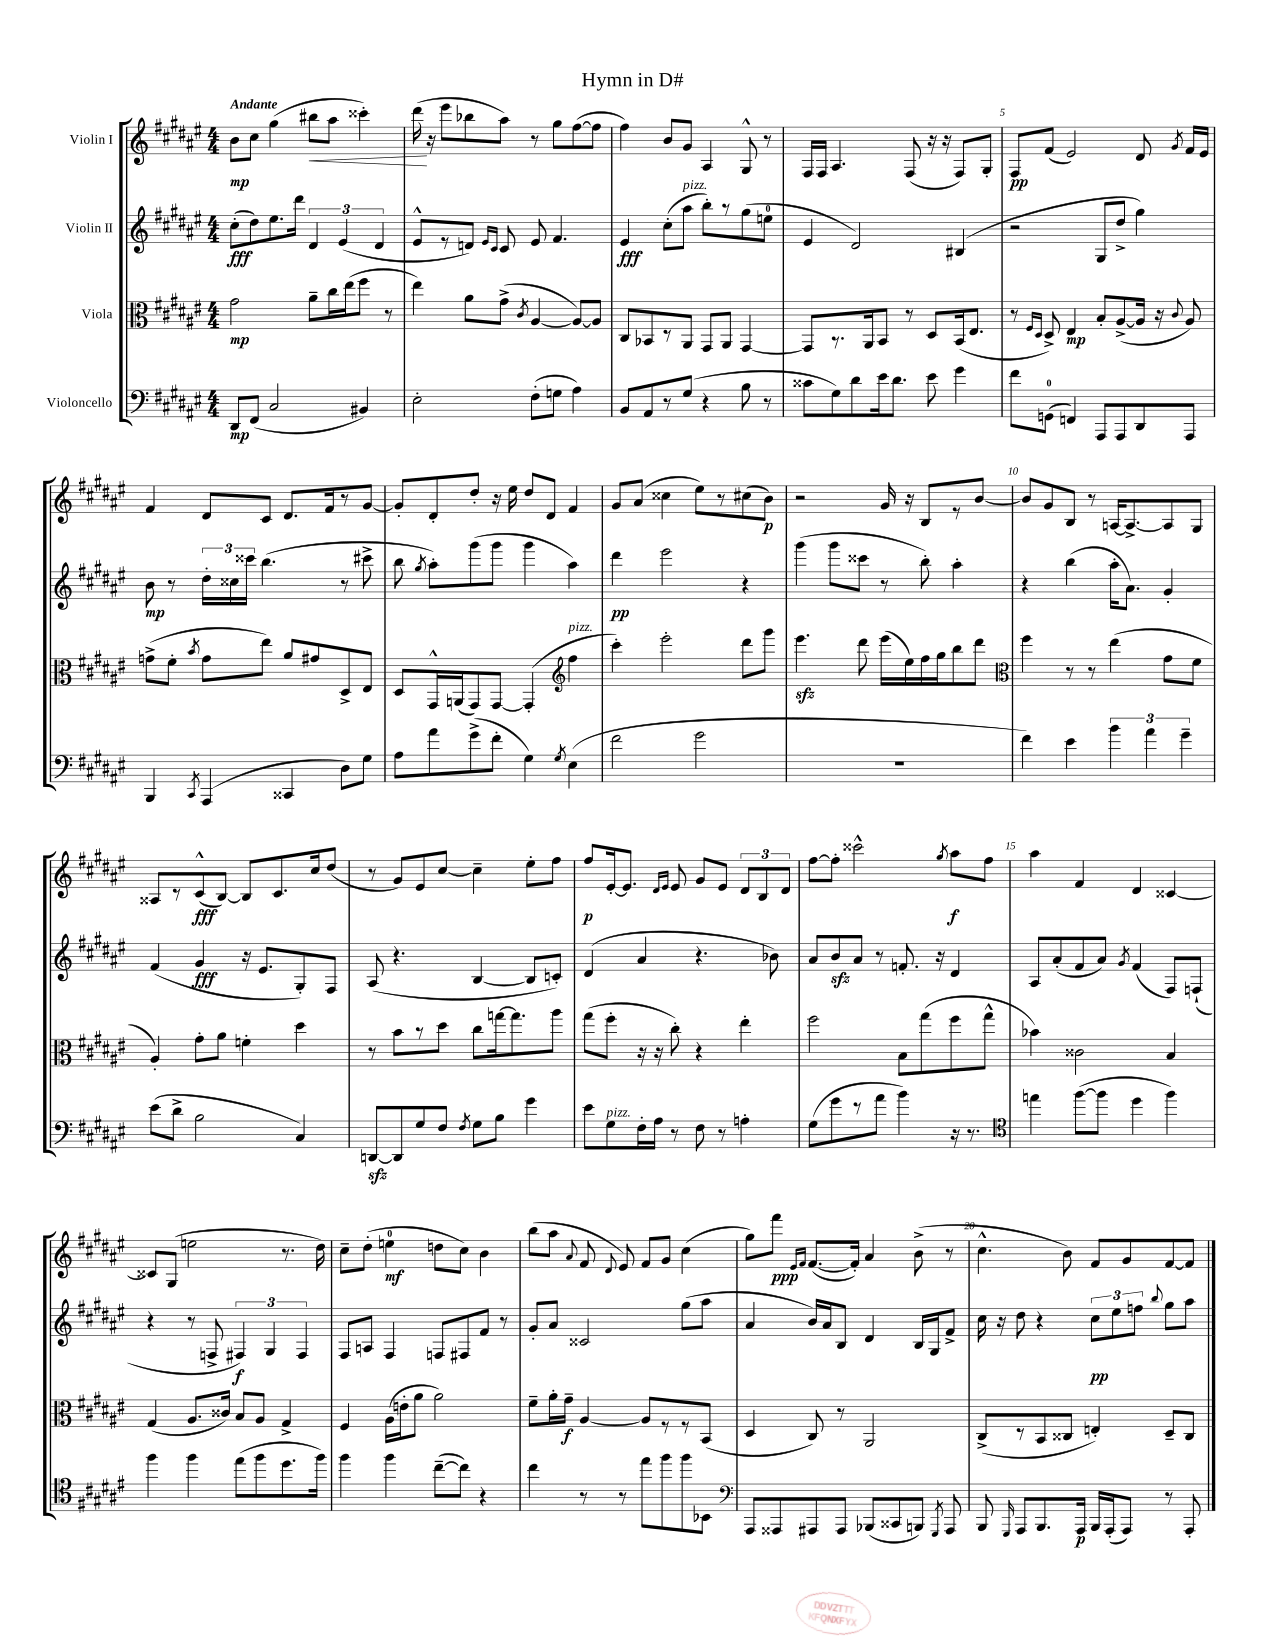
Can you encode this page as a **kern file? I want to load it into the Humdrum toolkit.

**kern	**dynam	**kern	**dynam	**kern	**dynam	**kern	**dynam
*part4	*part4	*part3	*part3	*part2	*part2	*part1	*part1
*staff4	*staff4	*staff3	*staff3	*staff2	*staff2	*staff1	*staff1
*I"Violoncello	*	*I"Viola	*	*I"Violin II	*	*I"Violin I	*
*clefF4	*	*clefC3	*	*clefG2	*	*clefG2	*
*k[f#c#g#d#a#e#]	*	*k[f#c#g#d#a#e#]	*	*k[f#c#g#d#a#e#]	*	*k[f#c#g#d#a#e#]	*
*M4/4	*	*M4/4	*	*M4/4	*	*M4/4	*
=1	=1	=1	=1	=1	=1	=1	=1
!	!	!	!	!	!	!LO:TX:a:B:t=Andante	!
8DD#/L	mp	2g#\	mp	(8cc#'\L	fff	8b\L	mp
(8FF#/J	.	.	.	8dd#\)	.	8cc#\J	.
2C#/	.	.	.	8.ee#\	.	(4gg#\	.
.	.	.	.	16ddd#\Jk	.	.	.
!	!	!	!	!	!	!	!LO:HP:b
.	.	8a#~\L	.	6d#/	.	8bb#X\L	<
.	.	16cc#\L	.	.	.	8aa#\J	.
.	.	.	.	(6e#/	.	.	.
.	.	(16ee#\J	.	.	.	.	.
4BB#X/)	.	8ff#\J	.	.	.	4ccc##X'\)	.
.	.	.	.	6d#/	.	.	.
.	.	8r	.	.	.	.	.
=2	=2	=2	=2	=2	=2	=2	=2
2E#'\	.	4ee#\)	.	8e#^^/L	.	(16ddd#\	.
.	.	.	.	.	.	16r	[
.	.	.	.	8r	.	8eee#\L	.
.	.	8a#\L	.	8dn/J)	.	8bb-X\	.
.	.	.	.	16qqe#/LL	.	.	.
.	.	.	.	16qqc#/JJ	.	.	.
.	.	(8g#^\J	.	8c#/	.	8aa#\J)	.
.	.	8qc#/	.	.	.	.	.
(8F#'\L	.	[4A#/	.	8e#/	.	8r	.
8Gn\J	.	.	.	4.f#/	.	8gg#\L	.
4A#\)	.	8A#/L_)	.	.	.	([8ff#\	.
.	.	8A#/J]	.	.	.	8ff#\J]	.
=3	=3	=3	=3	=3	=3	=3	=3
8BB/L	.	8C#/L	.	4e#/	fff	4ff#\)	.
8AA#/	.	8BB-X/	.	.	.	.	.
8r	.	8r	.	(8cc#'\L	.	8b/L	.
!	!	!	!	!LO:TX:a:i:t=pizz.	!	!	!
(8G#/J	.	8AA#/J	.	8aa#\J	.	8g#/J	.
4r	.	8GG#/L	.	8bb'\L)	.	4A#/	.
.	.	8AA#/J	.	8r	.	.	.
8B\	.	[4GG#/	.	(8gg#\	.	8G#^^/	.
8r	.	.	.	8een\J	.	8r	.
=4	=4	=4	=4	=4	=4	=4	=4
8c##X\L	.	8GG#/L]	.	4e#/	.	16F#/LL	.
.	.	.	.	.	.	16F#/JJ	.
8G#\)	.	8.r	.	.	.	4.A#/	.
8d#\	.	.	.	2d#/)	.	.	.
.	.	16AA#/k	.	.	.	.	.
16e#\k	.	8BB/J	.	.	.	.	.
8.d#\J	.	.	.	.	.	.	.
.	.	8r	.	.	.	(8F#/	.
8e#\	.	8D#/L	.	.	.	16r	.
.	.	.	.	.	.	16r	.
4g#\	.	(16BB/k	.	(4B#X/	.	8F#/L)	.
.	.	8.E#/J	.	.	.	.	.
.	.	.	.	.	.	8G#'/J	.
=5	=5	=5	=5	=5	=5	=5	=5
8f#\L	.	8r	.	2r	.	8F#/L	pp
.	.	16qqF#/LL	.	.	.	.	.
.	.	16qqD#/JJ	.	.	.	.	.
(8GGn\J	.	8D#^/)	.	.	.	(8f#/J	.
4FFn/)	.	4E#/	mp	.	.	2e#/)	.
8AAA#/L	.	8B'/L	.	8G#/L	.	.	.
8AAA#/	.	([8A#^/	.	8dd#^/J	.	.	.
8DD#/	.	16A#/Jk]	.	4gg#\)	.	8d#/	.
.	.	16r	.	.	.	.	.
.	.	8qqc#/	.	.	.	8qg#/	.
8AAA#/J	.	8A#/)	.	.	.	16f#/LL	.
.	.	.	.	.	.	16e#/JJ	.
!!LO:LB:g=z
=6	=6	=6	=6	=6	=6	=6	=6
4BBB/	.	(8gn^\L	.	8b\	mp	4f#/	.
.	.	8f#'\J	.	8r	.	.	.
8qCC#/	.	8qb/	.	.	.	.	.
(4AAA#/	.	8g\L	.	24dd#'\LL	.	8d#/L	.
.	.	.	.	24cc##X\	.	.	.
.	.	.	.	24ccc##X\JJ	.	.	.
.	.	8ee#\J)	.	(4.bb\	.	8c#/J	.
4CC##X/	.	8a#/L	.	.	.	8.d#/L	.
.	.	8g#X/	.	.	.	.	.
.	.	.	.	.	.	16f#/k	.
8D#\L)	.	8D#^/	.	8r	.	8r	.
8G#\J	.	8E#/J	.	8ccc#X^\	.	[8g#/J	.
=7	=7	=7	=7	=7	=7	=7	=7
8A#\L	.	8D#/L	.	8bb\	.	8g#'/L]	.
.	.	.	.	8qgg#/	.	.	.
8a#\	.	16GG#^^/L	.	8aa#'\L)	.	8d#'/	.
.	.	(16AAn/J	.	.	.	.	.
(8g#^\	.	8GG#/)	.	(8ggg#\	.	8dd#'/J	.
8f#'\J	.	[8GG#/J	.	8ggg#\J	.	16r	.
.	.	.	.	.	.	16ee#\	.
4G#\)	.	(4GG#'/]	.	4ggg#\	.	8dd#/L	.
.	.	.	.	.	.	8d#/J	.
8qG#/	.	.	.	.	.	.	.
*	*	*clefG2	*	*	*	*	*
!	!	!LO:TX:a:i:t=pizz.	!	!	!	!	!
(4E#\	.	4ff#\	.	4aa#\)	.	4f#/	.
=8	=8	=8	=8	=8	=8	=8	=8
2f#\	.	4ccc#'\)	.	4ddd#\	pp	8g#/L	.
.	.	.	.	.	.	(8a#/J	.
.	.	2eee#'\	.	2eee#\	.	4cc##X\	.
2g#\	.	.	.	.	.	8ee#\L)	.
.	.	.	.	.	.	8r	.
.	.	8ddd#\L	.	4r	.	(8cc#X\	.
.	.	8ggg#\J	.	.	.	8b\J)	p
=9	=9	=9	=9	=9	=9	=9	=9
1r	.	4.eee#zz\	.	(4ggg#\	.	2r	.
.	.	.	.	8ggg#\L	.	.	.
.	.	8ddd#\	.	8ccc##X\J	.	.	.
.	.	(16eee#\LL	.	8r	.	16g#/	.
.	.	16ee#\)	.	.	.	16r	.
.	.	16ff#\	.	8bb'\)	.	8B/L	.
.	.	16gg#\J	.	.	.	.	.
.	.	8bb\	.	4aa#'\	.	8r	.
.	.	8ddd#\J	.	.	.	[8b/J	.
=10	=10	=10	=10	=10	=10	=10	=10
*	*	*clefC3	*	*	*	*	*
4f#\)	.	4ff#\	.	4r	.	8b/L]	.
.	.	.	.	.	.	8g#/	.
4e#\	.	8r	.	(4bb\	.	8B/J	.
.	.	8r	.	.	.	8r	.
6b\	.	(4ee#\	.	16aa#'\KL	.	[16An/KL	.
.	.	.	.	8.a#\J)	.	8.A^/_	.
6a#\	.	.	.	.	.	.	.
.	.	8g#\L	.	4g#'/	.	8A/]	.
6g#~\	.	.	.	.	.	.	.
.	.	8f#\J	.	.	.	8G#/J	.
!!LO:LB:g=z
=11	=11	=11	=11	=11	=11	=11	=11
(8e#\L	.	4A#'/)	.	(4f#/	.	8A##X/L	.
8d#^\J	.	.	.	.	.	8r	.
2B\	.	8g#'\L	.	4g#/	fff	(8c#^^/	fff
.	.	8a#\J	.	.	.	[8B/J)	.
.	.	4fn'\	.	16r	.	8B/L]	.
.	.	.	.	8.e#/L	.	.	.
.	.	.	.	.	.	8.c#/	.
4C#/)	.	4dd#\	.	8G#'/)	.	.	.
.	.	.	.	.	.	16cc#/k	.
.	.	.	.	8F#/J	.	(8dd#/J	.
=12	=12	=12	=12	=12	=12	=12	=12
[8DDnzz/L	.	8r	.	(8A#/	.	8r	.
8DD/]	.	8b\L	.	4.r	.	8g#/L)	.
8G#/	.	8r	.	.	.	8e#/	.
8F#/J	.	8dd#\J	.	.	.	[8cc#/J	.
8qF#/	.	.	.	.	.	.	.
8G#\L	.	8cc#\L	.	[4B/	.	4cc#~\]	.
8B\J	.	[16ggn\k	.	.	.	.	.
.	.	8.gg\]	.	.	.	.	.
4g#\	.	.	.	8B/L]	.	8ee#'\L	.
.	.	8aa#\J	.	8cn'/J)	.	8ff#\J	.
=13	=13	=13	=13	=13	=13	=13	=13
8e#\L	.	(8gg#\L	.	(4d#/	.	8ff#/L	p
!LO:TX:a:i:t=pizz.	!	!	!	!	!	!	!
8G#\	.	8ff#'\J	.	.	.	[16e#'/k	.
.	.	.	.	.	.	8.e#/J]	.
16F#'\L	.	16r	.	4a#/	.	.	.
16A#\JJ	.	16r	.	.	.	.	.
.	.	.	.	.	.	16qqd#/LL	.
.	.	.	.	.	.	16qqe#/JJ	.
8r	.	8cc#'\)	.	.	.	8e#/	.
8F#\	.	4r	.	4.r	.	8g#/L	.
8r	.	.	.	.	.	8e#/J	.
4An'\	.	4ee#'\	.	.	.	12d#/L	.
.	.	.	.	.	.	12B/	.
.	.	.	.	8b-X\)	.	.	.
.	.	.	.	.	.	12d#/J	.
=14	=14	=14	=14	=14	=14	=14	=14
(8G#\L	.	2ff#\	.	8a#/L	.	[8ff#\L	.
8g#\	.	.	.	8bzz/	.	8ff#'\J]	.
8r	.	.	.	8a#/J	.	2ccc##X^^\	.
8a#\J	.	.	.	8r	.	.	.
4b\)	.	8B\L	.	8.fn'/	.	.	.
.	.	(8gg#\	.	.	.	.	.
.	.	.	.	16r	.	.	.
.	.	.	.	.	.	8qgg#/	.
16r	.	8ff#\	.	4d#/	.	8aa#\L	f
8.r	.	.	.	.	.	.	.
.	.	8gg#^^\J	.	.	.	8ff#\J	.
=15	=15	=15	=15	=15	=15	=15	=15
*clefC4	*	*	*	*	*	*	*
4een\	.	4b-X\)	.	8A#/L	.	4aa#\	.
.	.	.	.	(8a#'/	.	.	.
([8ff#\L	.	2c##X\	.	8f#/	.	4f#/	.
8ff#\J]	.	.	.	8a#/J)	.	.	.
.	.	.	.	8qg#/	.	.	.
4dd#\	.	.	.	(4f#/	.	4d#/	.
4ff#\)	.	4B/	.	8F#/L)	.	[4c##X/	.
.	.	.	.	(8Fn`/J	.	.	.
!!LO:LB:g=z
=16	=16	=16	=16	=16	=16	=16	=16
4ff#\	.	(4G#/	.	4r	.	8c##X/L]	.
.	.	.	.	.	.	(8G#/J	.
4ff#\	.	8.A#/L	.	8r	.	2een\	.
.	.	.	.	8Fn^/	.	.	.
.	.	16c##X/Jk)	.	.	.	.	.
(8ee#\L	.	8B/L	.	6F#X/)	f	.	.
8ff#\	.	8A#/J	.	.	.	.	.
.	.	.	.	6G#/	.	.	.
8.dd#\	.	4G#^/	.	.	.	8.r	.
.	.	.	.	6F#/	.	.	.
16ff#\Jk)	.	.	.	.	.	16dd#\)	.
=17	=17	=17	=17	=17	=17	=17	=17
4ff#\	.	4F#/	.	8F#/L	.	8cc#~\L	.
.	.	.	.	8An/J	.	(8dd#'\J	.
4ff#\	.	(16A#\LL	.	4F#/	.	4een\	mf
.	.	16en'\J	.	.	.	.	.
.	.	8a#\J	.	.	.	.	.
([8cc#~\L	.	2a#\)	.	8Fn/L	.	8ddn\L	.
8cc#\J])	.	.	.	8F#X/	.	8cc#\J)	.
4r	.	.	.	8f#/J	.	4b\	.
.	.	.	.	8r	.	.	.
=18	=18	=18	=18	=18	=18	=18	=18
4cc#\	.	8f#~\L	.	8g#'/L	.	(8bb\L	.
.	.	16a#'\L	.	8a#/J	.	8aa#\J	.
.	.	16g#~\JJ	f	.	.	.	.
.	.	.	.	.	.	8qqa#/	.
8r	.	[4A#/	.	2c##X/	.	8f#/	.
.	.	.	.	.	.	8qqd#/	.
8r	.	.	.	.	.	8e#/)	.
8ee#\L	.	8A#/L]	.	.	.	8f#/L	.
8ff#\	.	8r	.	.	.	8g#/J	.
8ff#\	.	8r	.	(8gg#\L	.	(4cc#\	.
8BB-X\J	.	(8BB/J	.	8aa#\J	.	.	.
=19	=19	=19	=19	=19	=19	=19	=19
*clefF4	*	*	*	*	*	*	*
8AAA#/L	.	4D#/	.	4a#/	.	8gg#\L)	.
8AAA##X/	.	.	.	.	.	8fff#\J	ppp
.	.	.	.	.	.	16qqe#/LL	.
.	.	.	.	.	.	16qqf#/JJ	.
8AAA#X/	.	8C#/)	.	16b/LL)	.	([8.f#/L	.
.	.	.	.	16a#/J	.	.	.
8AAA#/J	.	8r	.	8B/J	.	.	.
.	.	.	.	.	.	16f#'/Jk])	.
(8BBB-X/L	.	2AA#/	.	4d#/	.	4a#/	.
8CC##X/	.	.	.	.	.	.	.
8BBBn/J)	.	.	.	16B/LL	.	(8b^\	.
.	.	.	.	16G#/J	.	.	.
8qGGG#/	.	.	.	.	.	.	.
8AAA#/	.	.	.	8f#^/J	.	8r	.
=20	=20	=20	=20	=20	=20	=20	=20
8BBB/	.	(8C#^/L	.	16cc#\	.	4.cc#^^\	.
.	.	.	.	16r	.	.	.
16qqGGG#/	.	.	.	.	.	.	.
8AAA#/L	.	8r	.	8dd#\	.	.	.
8.BBB/	.	8BB/	.	4r	.	.	.
.	.	8C##X/J	.	.	.	8b\)	.
16AAA#/Jk	p	.	.	.	.	.	.
16BBB/LL	.	4En'/)	.	12cc#\L	pp	8f#/L	.
(16AAA#'/J	.	.	.	.	.	.	.
.	.	.	.	12ee#\	.	.	.
8AAA#/J)	.	.	.	.	.	8g#/	.
.	.	.	.	12ffn\J	.	.	.
.	.	.	.	8qqbb/	.	.	.
8r	.	8D#~/L	.	8gg#\L	.	[8f#/	.
8AAA#'/	.	8C##/J	.	8aa#\J	.	8f#/J]	.
==	==	==	==	==	==	==	==
*-	*-	*-	*-	*-	*-	*-	*-
